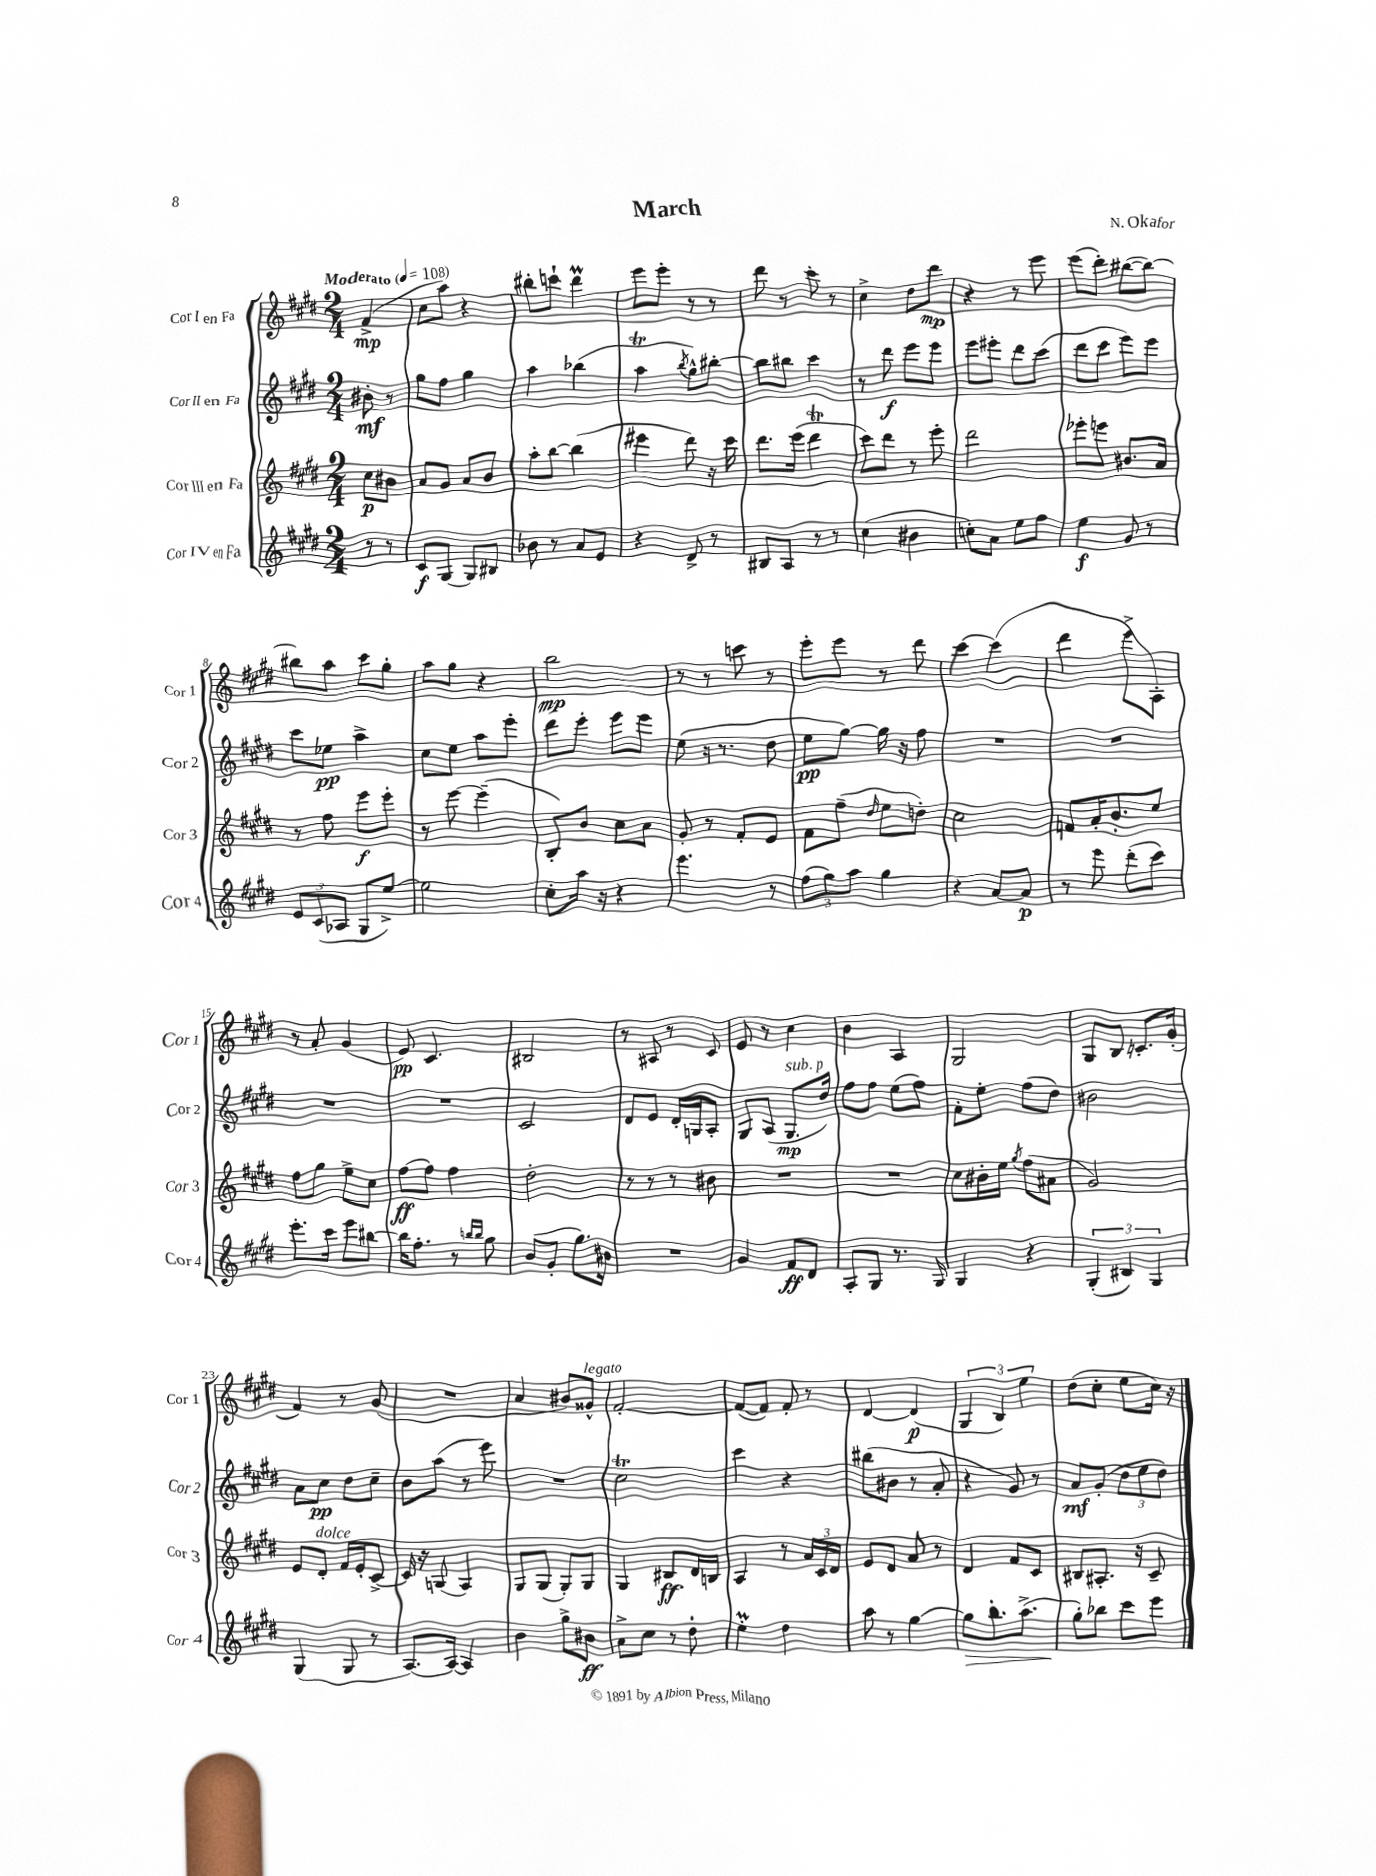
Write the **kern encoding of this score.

**kern	**kern	**kern	**kern
*staff4	*staff3	*staff2	*staff1
*clefG2	*clefG2	*clefG2	*clefG2
*k[f#c#g#d#]	*k[f#c#g#d#]	*k[f#c#g#d#]	*k[f#c#g#d#]
*M2/4	*M2/4	*M2/4	*M2/4
*MM108	*MM108	*MM108	*MM108
8r	8cc#	8b#'	(4f#^
8r	8b#	8r	.
=	=	=	=
8c#	8a	8gg#	8cc#
(8G#	8g#	8ff#	8aa)
8G#)	8a	4gg#	4r
8B#	8b	.	.
=	=	=	=
8b-	8aa'	4aa	8bb#'
8r	[8bb	.	8ccc`
8a	(4bb]	(4bb-	4ddd#
8e	.	.	.
=	=	=	=
4r	4eee#	4aa	8eee
.	.	.	8eee'
.	.	8qbb	.
8d#^	8ddd#)	8gg#^^)	8r
8r	16r	[8bb#'	8r
.	16ccc#	.	.
=	=	=	=
8B#	8.ddd#	8bb#]	8ddd#
8A	.	8bb#	8r
.	(16eee	.	.
8r	4ddd#	4ccc#	8ccc#'
8r	.	.	8r
=	=	=	=
(4cc#	8ccc#)	8r	4cc#^
.	8ddd#	8ddd#	.
4b#	8r	8eee	8dd#
.	8eee'	8eee	8ddd#
=	=	=	=
8cc')	2ddd#	8eee	4r
8a	.	8eee#'	.
8ee	.	8ddd#	8r
8ff#	.	(8ccc#	8eee
=	=	=	=
4ee	8eee-'	8ddd#	(8eee
.	8eee	8ccc#	8ddd#')
8g#	8.b#	8eee)	([8bb#
8r	.	8eee	8bb#_)
.	16a	.	.
=	=	=	=
12e	8r	8ccc#	8bb#]
(12c#	.	.	.
.	8ff#	8ee-	8aa
12A-	.	.	.
8G#	8eee	4aa^	8ccc#
[8ee^)	8eee'	.	8gg#'
=	=	=	=
2ee]	8r	8cc#	8aa
.	[8eee	8ee	8gg#
.	(4eee~]	8aa	4r
.	.	8eee'	.
=	=	=	=
8cc#'	8B')	8ddd#	2bb
16aa	8b	8eee'	.
16r	.	.	.
4r	8cc#	8eee	.
.	8a	8eee	.
=	=	=	=
4.eee	8g#'	(8ee	8r
.	8r	16r	8r
.	.	8.r	.
.	8f#'	.	8ccc
8r	8e	8dd#	8r
=	=	=	=
(12ff#	8f#	8ee	8eee'
12gg#)	.	.	.
.	(8ff#~	[8gg#)	8eee
12aa	.	.	.
.	16qqdd#	.	.
4gg#	8ee	16gg#]	8r
.	.	16r	.
.	8dd')	8ff#	8ddd#
=	=	=	=
4r	2cc#	2r	[4ccc#
[8a	.	.	(4ccc#]
8a]	.	.	.
=	=	=	=
8r	8f	2r	4ddd#
8eee	16a'	.	.
.	8.b'	.	.
(8ddd#'	.	.	8eee^
8ccc#)	8ee	.	8A')
=	=	=	=
8.eee'	8ff#	2r	8r
.	8gg#	.	8a'
16ccc#	.	.	.
8eee	8ee^	.	(4g#
[8bb#	8cc#	.	.
=	=	=	=
16bb#]	[8ff#	2r	8e)
8.ff#'	.	.	.
.	8ff#]	.	4.c#
8r	4ff#	.	.
16qqbb	.	.	.
16qqbb	.	.	.
8gg#	.	.	.
=	=	=	=
(8b	2dd#'	2c#	2B#
8g#'	.	.	.
8.gg#)	.	.	.
16b#	.	.	.
=	=	=	=
2r	8r	8d#	8r
.	8r	8e	8A#
.	8r	16d#'	8r
.	.	16G	.
.	8b#	8A'	8c#
=	=	=	=
4g#	2r	8G#	8e
.	.	(8A	8r
8f#	.	8.G#	4cc#
8d#	.	.	.
.	.	16dd#)	.
=	=	=	=
8A'	2r	8ff#	4b
8G#	.	8ff#	.
8.r	.	(8ee	4A
.	.	8ff#)	.
16G#	.	.	.
=	=	=	=
4G#	8cc#	8f#'	2G#
.	16b#'	8ee'	.
.	16ee	.	.
.	8qgg#	.	.
4r	(8ff#	(8ff#	.
.	8a#	8dd#)	.
=	=	=	=
(6G#'	2g#)	2b#	8G#
.	.	.	8B
6B#)	.	.	.
.	.	.	8.c'
6G#	.	.	.
.	.	.	(16g#'
=	=	=	=
(4G#	8e	8a	4f#)
.	8d#'	8cc#	.
8G#	16f#	8dd#	8r
.	16e'	.	.
8r	[8c#^	8cc#~	(8g#
=	=	=	=
[8.A)	16c#]	8b	2r
.	16r	.	.
.	(8G	(8aa	.
16A_	.	.	.
4A]	4A)	8r	.
.	.	8eee)	.
=	=	=	=
4b	8G#	2r	4a
.	(8G#	.	.
8gg#^	8G#')	.	8b#)
8b#	8G#	.	8g##^^
=	=	=	=
8a^	4G#	2cc#	[2f#'
8cc#	.	.	.
8r	8B#	.	.
8dd#'	16d#	.	.
.	16B	.	.
=	=	=	=
4ee'	4A	4ccc#	(8f#_
.	.	.	8f#])
4dd#	8r	4r	8f#'
.	24a	.	8r
.	24c#	.	.
.	24d#	.	.
=	=	=	=
8aa	8e	(8bb#	[4d#
8r	8d#	8b#	.
[4gg#	8a	8r	(4d#]
.	8r	8a'	.
=	=	=	=
8gg#]	4d#	4r	6G#
8.bb'	.	.	.
.	.	.	6B)
.	8f#	8g#)	.
(8.aa^	.	.	.
.	.	.	6ee
.	8c#	8r	.
=	=	=	=
8gg#')	8B#	8a	(8dd#
8bb-	8.A#'	(8g#'	8cc#'
8ccc#	.	12dd#	8ee
.	16r	.	.
.	.	12ee	.
8eee	8c#~	.	16cc#)
.	.	12dd#)	.
.	.	.	16r
==	==	==	==
*-	*-	*-	*-
